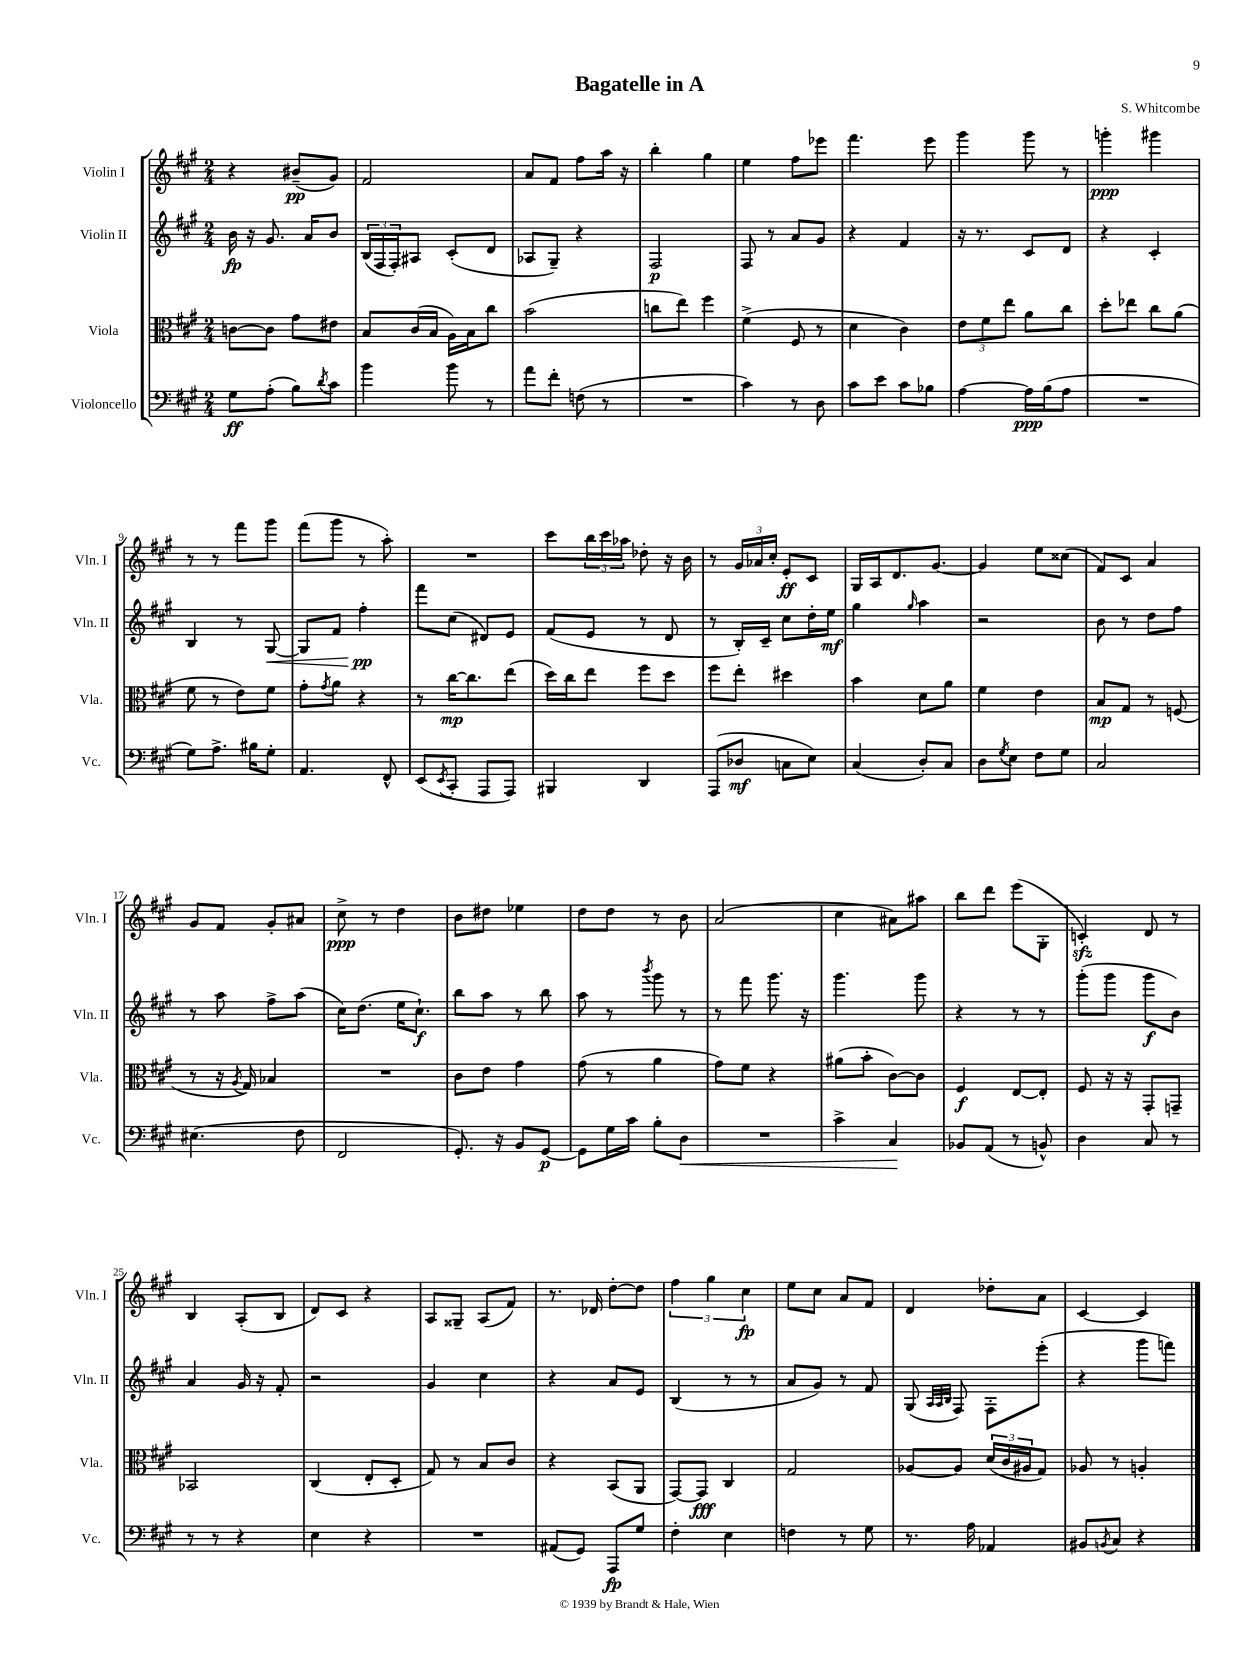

**kern	**kern	**kern	**kern
*staff4	*staff3	*staff2	*staff1
*clefF4	*clefC3	*clefG2	*clefG2
*k[f#c#g#]	*k[f#c#g#]	*k[f#c#g#]	*k[f#c#g#]
*M2/4	*M2/4	*M2/4	*M2/4
8G#	[8c	16b	4r
.	.	16r	.
(8A'	8c]	8.g#	.
8B)	8g#	.	(8b#~
.	.	16a	.
8qd	.	.	.
8c#	8e#	8b	8g#)
=	=	=	=
4b	8B	(24B	2f#
.	.	24F#	.
.	.	24F#')	.
.	(16c#	8A#	.
.	16B	.	.
8b	16A)	(8c#'	.
.	16B	.	.
8r	8cc#	8d	.
=	=	=	=
8a	(2b	8A-	8a
8f#'	.	8G#~)	8f#
(8F	.	4r	8ff#
8r	.	.	16aa
.	.	.	16r
=	=	=	=
2r	8cc	2F#	4bb'
.	8ee)	.	.
.	4ff#	.	4gg#
=	=	=	=
4c#)	(4f#^	8F#	4ee
.	.	8r	.
8r	8F#	8a	8ff#
8D	8r	8g#	8eee-
=	=	=	=
8c#	4d	4r	4.fff#
8e	.	.	.
8c#	4c#)	4f#	.
8B-	.	.	8eee
=	=	=	=
[4A	12e	16r	4ggg#
.	.	8.r	.
.	12f#	.	.
.	12ee	.	.
16A]	8a	8c#	8ggg#
(16B	.	.	.
8A	8cc#	8d	8r
=	=	=	=
2r	8dd'	4r	4ggg'
.	8ee-	.	.
.	8cc#	4c#'	4ggg#
.	(8a	.	.
=	=	=	=
8G#)	8f#	4B	8r
8.A^	8r	.	8r
.	8e)	8r	8fff#
16B#	.	.	.
8G#'	8f#	[8G#	8ggg#
=	=	=	=
4.AA	8g#'	8G#]	(8fff#
.	8qg#	.	.
.	8a	8f#	8ggg#
.	4r	4ff#'	8r
8FF#^^	.	.	8aa')
=	=	=	=
(8EE	8r	8fff#	2r
8qEE	.	.	.
8CC#'	[16cc#	(8cc#	.
.	8.cc#]	.	.
8AAA	.	8d#)	.
8AAA)	(8ee	8e	.
=	=	=	=
4BBB#	16dd)	(8f#	8ccc#
.	16cc#	.	.
.	8ee	8e	24bb
.	.	.	24ccc#
.	.	.	24aa-
4DD	8ff#	8r	8dd-'
.	8dd	8d	16r
.	.	.	16b
=	=	=	=
(8AAA	8ff#	8r	8r
8D-	8ee'	16B')	24g#
.	.	.	24a-
.	.	16c#~	.
.	.	.	24cc#'
8C	4dd#	8cc#	8e'
8E)	.	16dd'	8c#
.	.	16ee	.
=	=	=	=
(4C#	4b	4gg#	16G#
.	.	.	16A
.	.	.	8.d
.	.	16qqgg#	.
8D')	8d	4aa	.
.	.	.	[8.g#
8C#	8a	.	.
=	=	=	=
8D	4f#	2r	4g#]
8qG#	.	.	.
8E	.	.	.
8F#	4e	.	8ee
8G#	.	.	(8cc##
=	=	=	=
2C#	8B	8b	8f#)
.	8G#	8r	8c#
.	8r	8dd	4a
.	(8F	8ff#	.
=	=	=	=
(4.E#	8r	8r	8g#
.	16r	8aa	8f#
.	8qA	.	.
.	16G#)	.	.
.	4B-	8ff#^	8g#'
8F#	.	(8aa	8a#
=	=	=	=
2FF#	2r	16cc#)	8cc#^
.	.	(8.dd	.
.	.	.	8r
.	.	16ee	4dd
.	.	8.cc#`)	.
=	=	=	=
8.GG#')	8c#	8bb	8b
.	8e	8aa	8dd#
16r	.	.	.
8BB	4g#	8r	4ee-
[8GG#	.	8bb	.
=	=	=	=
8GG#]	(8g#	8aa	8dd
16G#	8r	8r	8dd
16c#	.	.	.
.	.	8qbbb	.
8B'	4a	8ggg#	8r
8D	.	8r	8b
=	=	=	=
2r	8g#)	8r	(2a
.	8f#	8fff#	.
.	4r	8.ggg#	.
.	.	16r	.
=	=	=	=
4c#^	(8a#	4.ggg#	4cc#
.	8b'	.	.
4C#	[8c#)	.	8a#)
.	8c#]	8ggg#	8aa#
=	=	=	=
8BB-	4F#	4r	8bb
(8AA	.	.	8ddd
8r	[8E	8r	(8eee
8BB^^)	8E']	8r	8G#'
=	=	=	=
4D	8F#	(8ggg#'	4c')
.	16r	8ggg#	.
.	16r	.	.
8C#	8GG#'	8ggg#	8d
8r	8GG~	8b)	8r
=	=	=	=
8r	2BB-	4a	4B
8r	.	.	.
4r	.	16g#	(8A'
.	.	16r	.
.	.	8f#'	8B
=	=	=	=
4E	(4C#	2r	8d)
.	.	.	8c#
4r	8E'	.	4r
.	8D'	.	.
=	=	=	=
2r	8G#)	4g#	8A
.	8r	.	8G##~
.	8B	4cc#	(8A
.	8c#	.	8f#)
=	=	=	=
(8AA#	4r	4r	8.r
8GG#)	.	.	.
.	.	.	16d-
8AAA	(8BB	8a	[8dd'
8G#	8AA	8e	8dd]
=	=	=	=
4F#'	[8GG#)	(4B	6ff#
.	8GG#]	.	.
.	.	.	6gg#
4E	4C#	8r	.
.	.	.	6cc#
.	.	8r	.
=	=	=	=
4F	2G#	8a	8ee
.	.	8g#)	8cc#
8r	.	8r	8a
8G#	.	8f#	8f#
=	=	=	=
8.r	[8A-	(8G#	4d
.	.	32qqA	.
.	.	32qqA	.
.	.	32qqB	.
.	8A-]	8F#)	.
16A	.	.	.
4AA-	(24d	8F#'	8dd-'
.	24c#	.	.
.	24A#	.	.
.	8G#)	(8eee'	8a
=	=	=	=
8BB#	8A-	4r	[4c#
8qBB	.	.	.
8C#	8r	.	.
4r	4A'	8ggg#	4c#]
.	.	8fff)	.
==	==	==	==
*-	*-	*-	*-
